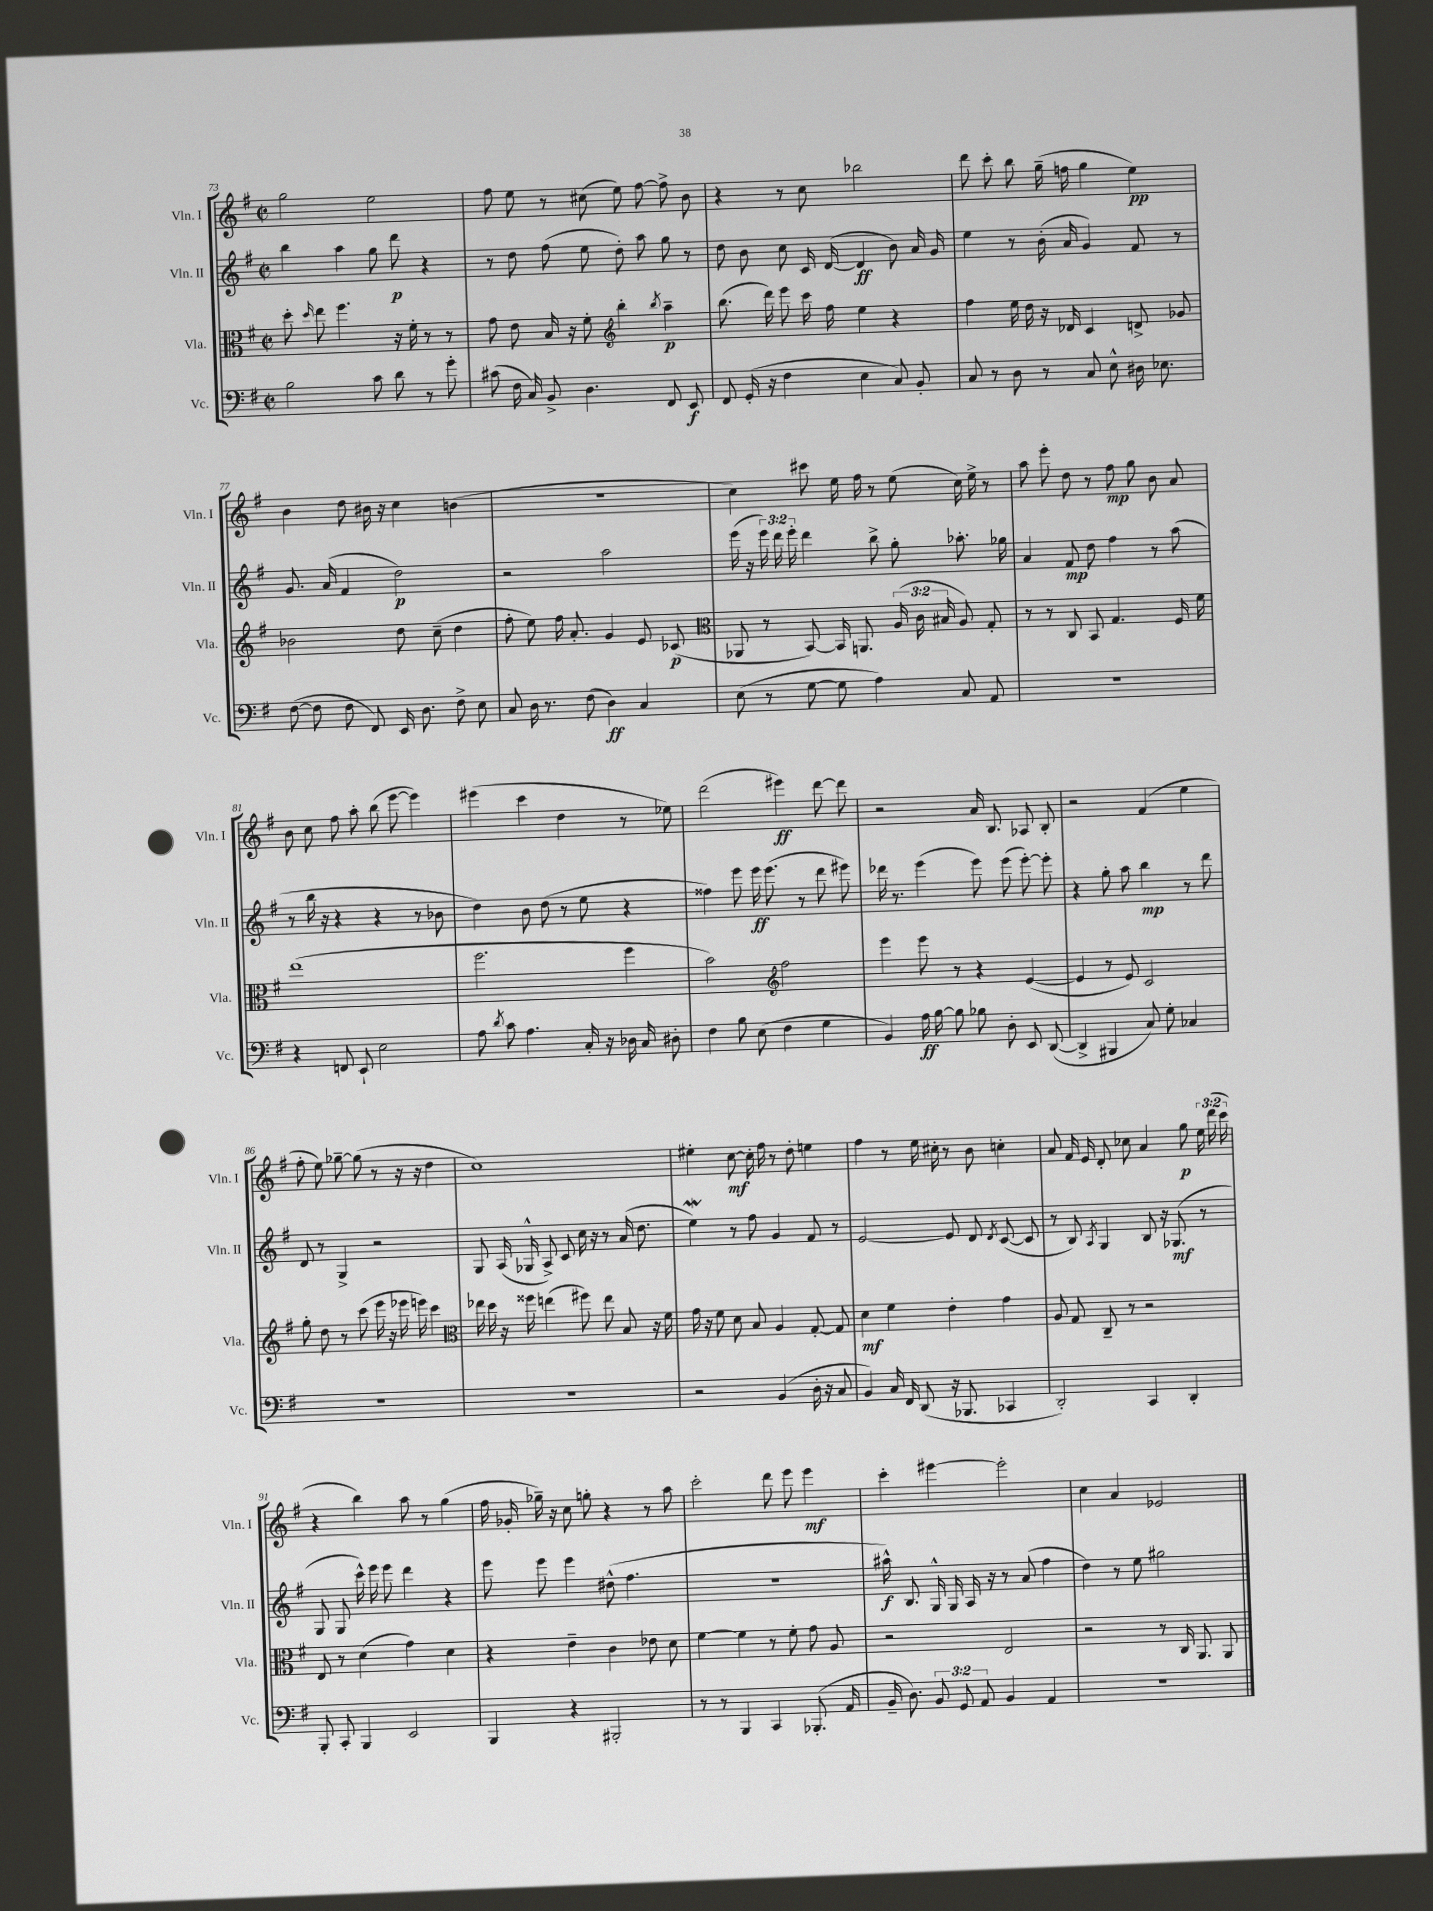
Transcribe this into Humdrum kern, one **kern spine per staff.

**kern	**dynam	**kern	**dynam	**kern	**dynam	**kern	**dynam
*part4	*part4	*part3	*part3	*part2	*part2	*part1	*part1
*staff4	*staff4	*staff3	*staff3	*staff2	*staff2	*staff1	*staff1
*I"Vc.	*	*I"Vla.	*	*I"Vln. II	*	*I"Vln. I	*
*I'Vc.	*	*I'Vla.	*	*I'Vln. II	*	*I'Vln. I	*
*clefF4	*	*clefC3	*	*clefG2	*	*clefG2	*
*k[f#]	*	*k[f#]	*	*k[f#]	*	*k[f#]	*
*M2/2	*	*M2/2	*	*M2/2	*	*M2/2	*
*met(c|)	*	*met(c|)	*	*met(c|)	*	*met(c|)	*
=73	=73	=73	=73	=73	=73	=73	=73
2B\	.	8dd'\	.	4bb\	.	2gg\	.
.	.	16qqdd/	.	.	.	.	.
.	.	8ee\	.	.	.	.	.
.	.	4.ff#\	.	4aa\	.	.	.
8c\	.	.	.	8gg\	.	2ee\	.
8d\	.	16r	.	8ddd\	p	.	.
.	.	16f#'\	.	.	.	.	.
8r	.	8r	.	4r	.	.	.
8g'\	.	8r	.	.	.	.	.
=74	=74	=74	=74	=74	=74	=74	=74
(8c#X\	.	8g\	.	8r	.	8ff#\	.
16F#\	.	8e\	.	8dd\	.	8ee\	.
16C/)	.	.	.	.	.	.	.
8BB^/	.	16B/	.	(8ff#\	.	8r	.
.	.	16r	.	.	.	.	.
4.D\	.	8f#'\	.	8ee\	.	(8cc#X\	.
*	*	*clefG2	*	*	*	*	*
.	.	4bb'\	.	8dd'\)	.	8ee\)	.
.	.	.	.	8aa\	.	[8ff#\	.
.	.	8qbb/	.	.	.	.	.
8FF#/	.	4aa~\	p	8gg\	.	8ff#^\]	.
8EE/	f	.	.	8r	.	8b\	.
=75	=75	=75	=75	=75	=75	=75	=75
8FF#/	.	(8.bb\	.	8dd\	.	4r	.
(16GG'/	.	.	.	8b\	.	.	.
16r	.	16ddd\)	.	.	.	.	.
4F#\	.	8eee\	.	8cc\	.	8r	.
.	.	16ccc\	.	16c/	.	8cc\	.
.	.	16ff#\	.	([16d/	.	.	.
4E\	.	4ee\	.	4d/]	ff	2bb-X\	.
8C/)	.	4r	.	8b\)	.	.	.
8BB'/	.	.	.	16a/	.	.	.
.	.	.	.	16g/	.	.	.
=76	=76	=76	=76	=76	=76	=76	=76
8C/	.	4ff#\	.	4ee\	.	8ddd\	.
8r	.	.	.	.	.	8ccc'\	.
8D\	.	16ee\	.	8r	.	8bb\	.
.	.	16dd\	.	.	.	.	.
8r	.	16r	.	(16b'\	.	(16gg~\	.
.	.	16d-X/	.	16a/	.	16ffn\	.
8C/	.	4c/	.	4g/)	.	4gg\	.
8E^^\	.	.	.	.	.	.	.
16D#X\	.	8dn^/	.	8f#/	.	4ee\)	pp
8.E-X\	.	.	.	.	.	.	.
.	.	8g-X/	.	8r	.	.	.
!!LO:LB:g=z
=77	=77	=77	=77	=77	=77	=77	=77
([8F#\	.	2b-X\	.	8.g/	.	4b\	.
8F#\]	.	.	.	.	.	.	.
.	.	.	.	(16a/	.	.	.
8F#\	.	.	.	4f#/	.	8dd\	.
8FF#/)	.	.	.	.	.	16b#X\	.
.	.	.	.	.	.	16r	.
16EE/	.	8dd\	.	2dd\)	p	4cc\	.
8.D\	.	.	.	.	.	.	.
.	.	(8cc~\	.	.	.	.	.
8F#^\	.	4dd\	.	.	.	(4bn\	.
8E\	.	.	.	.	.	.	.
=78	=78	=78	=78	=78	=78	=78	=78
8C/	.	8ff#'\	.	2r	.	1r	.
16D\	.	8ee\)	.	.	.	.	.
8.r	.	.	.	.	.	.	.
.	.	16ff#\	.	.	.	.	.
.	.	8.a'/	.	.	.	.	.
(8F#\	.	.	.	.	.	.	.
4D\)	ff	4g/	.	2aa\	.	.	.
4C/	.	8e/	.	.	.	.	.
.	.	(8c-X/	p	.	.	.	.
=79	=79	=79	=79	=79	=79	=79	=79
*	*	*clefC3	*	*	*	*	*
(8E\	.	8AA-X/	.	(16eee\	.	4cc\)	.
.	.	.	.	16r	.	.	.
8r	.	8r	.	24eee\)	.	.	.
.	.	.	.	24ddd\	.	.	.
.	.	.	.	24eee'\	.	.	.
[8G\	.	[8BB/)	.	4ddd\	.	8ccc#X\	.
8G\]	.	16BB/]	.	.	.	16ee\	.
.	.	8.AAn/	.	.	.	16ff#\	.
4A\)	.	.	.	8bb^\	.	8r	.
.	.	(24A/	.	8gg'\	.	(8ee\	.
.	.	24c\	.	.	.	.	.
.	.	24B#X/	.	.	.	.	.
8C/	.	8A/)	.	8.aa-X'\	.	16cc\)	.
.	.	.	.	.	.	16ee^\	.
8AA/	.	8G'/	.	.	.	8r	.
.	.	.	.	16gg-X\	.	.	.
=80	=80	=80	=80	=80	=80	=80	=80
1r	.	8r	.	4a/	.	8aa\	.
.	.	8r	.	.	.	8eee'\	.
.	.	8C/	.	8f#/	mp	8dd\	.
.	.	8BB/	.	8dd\	.	8r	.
.	.	4.G/	.	4ff#\	.	8ff#\	mp
.	.	.	.	.	.	8gg\	.
.	.	.	.	8r	.	8b\	.
.	.	16F#/	.	(8aa\	.	8a/	.
.	.	16f#\	.	.	.	.	.
!!LO:LB:g=z
=81	=81	=81	=81	=81	=81	=81	=81
4r	.	(1ee	.	8r	.	8b\	.
.	.	.	.	16bb\	.	8cc\	.
.	.	.	.	16r	.	.	.
8FFn/	.	.	.	4r	.	8ff#\	.
8EE`/	.	.	.	.	.	8aa'\	.
2E\	.	.	.	4r	.	(8bb\	.
.	.	.	.	.	.	[8eee\	.
.	.	.	.	8r	.	4eee\])	.
.	.	.	.	8b-X\	.	.	.
=82	=82	=82	=82	=82	=82	=82	=82
8A\	.	2.ff#\	.	4dd\)	.	(4eee#X\	.
8qd/	.	.	.	.	.	.	.
8c\	.	.	.	.	.	.	.
4.A\	.	.	.	8b\	.	4ccc\	.
.	.	.	.	(8dd\	.	.	.
.	.	.	.	8r	.	4dd\	.
16C'/	.	.	.	8ee\	.	.	.
16r	.	.	.	.	.	.	.
16D-X\	.	4ff#\	.	4r	.	8r	.
16C/	.	.	.	.	.	.	.
8D#X'\	.	.	.	.	.	8ee-X\)	.
=83	=83	=83	=83	=83	=83	=83	=83
4F#\	.	2b\)	.	4ff##X\)	.	(2ddd\	.
8B\	.	.	.	8eee\	.	.	.
(8E\	.	.	.	16eee\	ff	.	.
.	.	.	.	(8.eee\	.	.	.
*	*	*clefG2	*	*	*	*	*
4F#\	.	2ff#\	.	.	.	4eee#X\)	ff
.	.	.	.	8r	.	.	.
4G\	.	.	.	8ddd\	.	[8ddd\	.
.	.	.	.	8eee#X\)	.	8ddd\]	.
=84	=84	=84	=84	=84	=84	=84	=84
4BB/)	.	4eee\	.	16ddd-X\	.	2r	.
.	.	.	.	8.r	.	.	.
16A\	ff	8eee\	.	(4eee\	.	.	.
[16B\	.	.	.	.	.	.	.
8B\]	.	8r	.	.	.	.	.
8B-X\	.	4r	.	8eee\)	.	16a/	.
.	.	.	.	.	.	8.B/	.
8D'\	.	.	.	(8eee\	.	.	.
8EE/	.	([4e/	.	[8eee'\)	.	8A-X/	.
([8DD/	.	.	.	8eee'\]	.	8B'/	.
=85	=85	=85	=85	=85	=85	=85	=85
4DD^/]	.	4e/]	.	4r	.	2r	.
4BBB#X/	.	8r	.	8gg'\	.	.	.
.	.	8e/)	.	8aa\	.	.	.
8C/)	.	2c/	.	4bb\	mp	(4f#/	.
8G'\	.	.	.	.	.	.	.
4C-X/	.	.	.	8r	.	4ee\	.
.	.	.	.	8ddd\	.	.	.
!!LO:LB:g=z
=86	=86	=86	=86	=86	=86	=86	=86
1r	.	8gg'\	.	8d/	.	8ff#'\	.
.	.	8dd\	.	8r	.	8ee\)	.
.	.	8r	.	4G^/	.	[8gg-X~\	.
.	.	(8ccc\	.	.	.	(8gg-\]	.
.	.	16eee\	.	2r	.	8r	.
.	.	16r	.	.	.	.	.
.	.	16eee-X\	.	.	.	16r	.
.	.	16eeen\)	.	.	.	16r	.
.	.	4ccc\	.	.	.	4dd\	.
=87	=87	=87	=87	=87	=87	=87	=87
*	*	*clefC3	*	*	*	*	*
1r	.	16ee-X\	.	8G/	.	1cc)	.
.	.	16dd\	.	.	.	.	.
.	.	16r	.	(16A/	.	.	.
.	.	16ff##X\	.	16G-X^^/	.	.	.
.	.	(4een\	.	8A^/)	.	.	.
.	.	.	.	8c/	.	.	.
.	.	8ff#X\)	.	16cc\	.	.	.
.	.	.	.	16r	.	.	.
.	.	8ee\	.	8r	.	.	.
.	.	8B/	.	(16a/	.	.	.
.	.	.	.	8.dd\	.	.	.
.	.	16r	.	.	.	.	.
.	.	16f#\	.	.	.	.	.
=88	=88	=88	=88	=88	=88	=88	=88
2r	.	16g\	.	4eeW\)	.	4ee#X'\	.
.	.	16r	.	.	.	.	.
.	.	8f#\	.	.	.	.	.
.	.	8d\	.	8r	.	[8cc\	mf
.	.	8B/	.	8ff#\	.	16cc'\]	.
.	.	.	.	.	.	16ff#\	.
(4BB/	.	4A/	.	4g/	.	8r	.
.	.	.	.	.	.	8dd'\	.
16D'\	.	[8G'/	.	8f#/	.	4een\	.
16r	.	.	.	.	.	.	.
8C/	.	8G/]	.	8r	.	.	.
=89	=89	=89	=89	=89	=89	=89	=89
4BB/)	.	4d\	mf	[2e/	.	4ff#\	.
16C/	.	4f#\	.	.	.	8r	.
16FF#/	.	.	.	.	.	.	.
(8DD/	.	.	.	.	.	16ee\	.
.	.	.	.	.	.	16cc#X'\	.
16r	.	4e'\	.	8e/]	.	8r	.
8.BBB-X/	.	.	.	.	.	.	.
.	.	.	.	8d/	.	8b\	.
.	.	.	.	8qd/	.	.	.
4CC-X/	.	4g\	.	([8c/	.	4ccn'\	.
.	.	.	.	8c/]	.	.	.
=90	=90	=90	=90	=90	=90	=90	=90
2DD'/)	.	8A/	.	8r	.	8a/	.
.	.	8G/	.	8B/)	.	16f#/	.
.	.	.	.	.	.	16e/	.
.	.	.	.	8qA/	.	.	.
.	.	8C~/	.	4G/	.	8d'/	.
.	.	8r	.	.	.	8cc-X\	.
4CC/	.	2r	.	8B/	.	4a/	.
.	.	.	.	16r	.	.	.
.	.	.	.	(8.G-X/	mf	.	.
4DD'/	.	.	.	.	.	8gg\	p
.	.	.	.	8r	.	24ee\	.
.	.	.	.	.	.	(24ddd\	.
.	.	.	.	.	.	24ccc\	.
!!LO:LB:g=z
=91	=91	=91	=91	=91	=91	=91	=91
8BBB'/	.	8E/	.	8G/	.	4r	.
8CC'/	.	8r	.	8G/	.	.	.
4BBB/	.	(4d\	.	16ccc^^\)	.	4bb\)	.
.	.	.	.	16eee\	.	.	.
.	.	.	.	8eee\	.	.	.
2EE/	.	4g\)	.	4ddd\	.	8aa\	.
.	.	.	.	.	.	8r	.
.	.	4d\	.	4r	.	(4gg\	.
=92	=92	=92	=92	=92	=92	=92	=92
4BBB/	.	4r	.	8eee\	.	16ff#\	.
.	.	.	.	.	.	16g-X'/	.
.	.	.	.	8eee\	.	16gg-X~\)	.
.	.	.	.	.	.	16r	.
4r	.	4e~\	.	4eee\	.	8cc\	.
.	.	.	.	.	.	8ggn'\	.
2BBB#X'/	.	4c\	.	(8dd#X^^\	.	4r	.
.	.	.	.	4.ff#\	.	.	.
.	.	8e-X\	.	.	.	8r	.
.	.	8d\	.	.	.	8aa\	.
=93	=93	=93	=93	=93	=93	=93	=93
8r	.	[4f#\	.	1r	.	2ccc'\	.
8r	.	.	.	.	.	.	.
4BBB/	.	4f#\]	.	.	.	.	.
4CC/	.	8r	.	.	.	8ddd\	.
.	.	8f#'\	.	.	.	8eee\	.
(8.BBB-X'/	.	8g\	.	.	.	4eee\	mf
.	.	8A/	.	.	.	.	.
16AA/	.	.	.	.	.	.	.
=94	=94	=94	=94	=94	=94	=94	=94
16BB~/	.	2r	.	16aa#X^^\)	f	4ccc'\	.
8.D\)	.	.	.	8.B/	.	.	.
12BB/	.	.	.	16G^^/	.	[4eee#X\	.
.	.	.	.	16G/	.	.	.
12GG/	.	.	.	.	.	.	.
.	.	.	.	16A/	.	.	.
12AA/	.	.	.	.	.	.	.
.	.	.	.	16r	.	.	.
4BB/	.	2E/	.	8r	.	2eee#'\]	.
.	.	.	.	(8a/	.	.	.
4AA/	.	.	.	4ff#\	.	.	.
=95	=95	=95	=95	=95	=95	=95	=95
1r	.	2r	.	4dd\)	.	4cc\	.
.	.	.	.	8r	.	4a/	.
.	.	.	.	8ee\	.	.	.
.	.	8r	.	2gg#X\	.	2e-X/	.
.	.	16C/	.	.	.	.	.
.	.	8.AA/	.	.	.	.	.
.	.	8AA/	.	.	.	.	.
==	==	==	==	==	==	==	==
*-	*-	*-	*-	*-	*-	*-	*-
